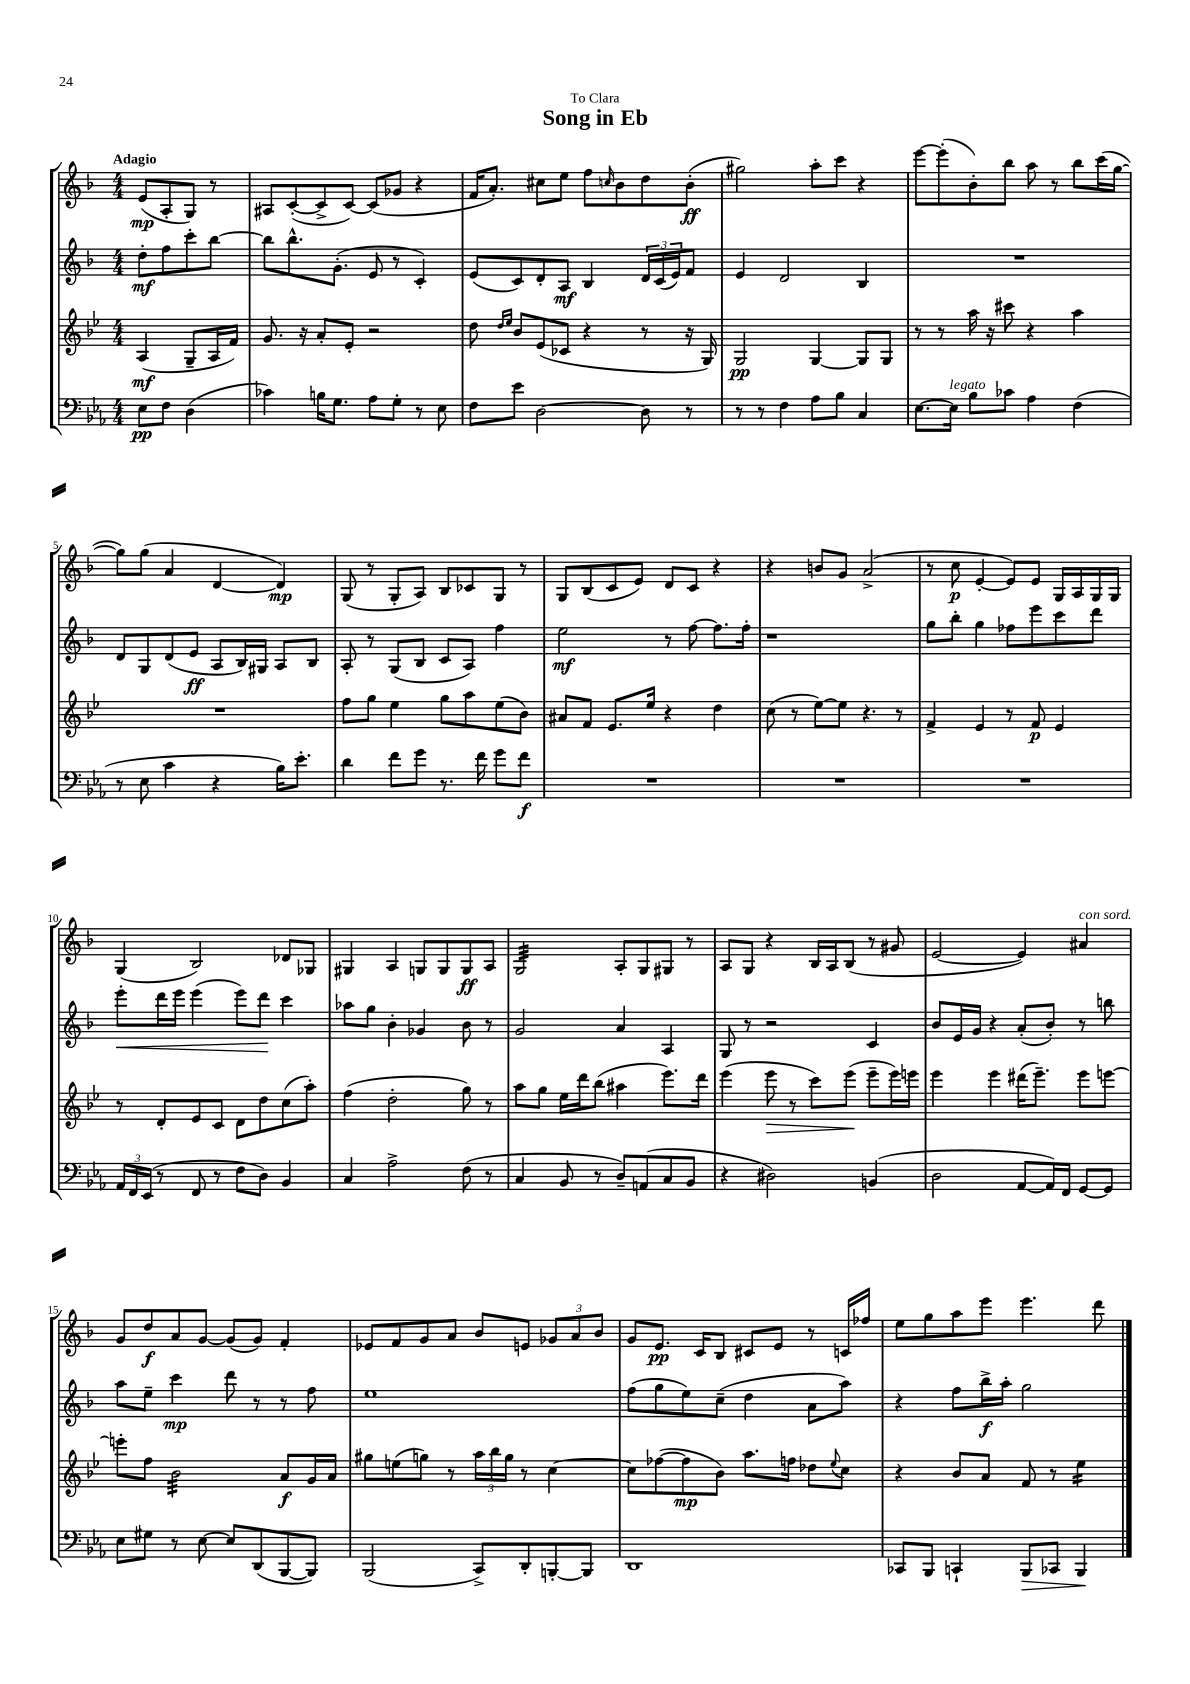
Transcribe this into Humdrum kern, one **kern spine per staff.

**kern	**kern	**kern	**kern
*staff4	*staff3	*staff2	*staff1
*clefF4	*clefG2	*clefG2	*clefG2
*k[b-e-a-]	*k[b-e-]	*k[b-]	*k[b-]
*M4/4	*M4/4	*M4/4	*M4/4
8E-\L	(4A/	8dd'\L	(8e/L
8F\J	.	8ff\	8A'/
(4D\	8G~/L	8ccc'\	8G/J)
.	16A/L	[8bb-\J	8r
.	16f/JJ)	.	.
=	=	=	=
4c-\)	8.g/	8bb-\]L	8A#/L
.	.	8.bb-^^\	([8c'/
.	16r	.	.
16B\LK	8a'/L	.	8c^/]
8.G\J	.	(8.g'\J	.
.	8e-'/J	.	[8c/J)
8A-\L	2r	8e/	(8c/]L
8G'\J	.	8r	8g-/J
8r	.	4c'/)	4r
8E-\	.	.	.
=	=	=	=
8F\L	8dd\	(8e/L	16f/LK
.	.	.	8.a'/J)
.	16qqdd/LL	.	.
.	16qqee-/JJ	.	.
8e-\J	8b-/L	8c/)	.
[2D\	(8e-/	8d'/	8cc#\L
.	8c-/J	8A/J	8ee\J
.	4r	4B-/	8ff\L
.	.	.	16qqcc/
.	.	.	8b-\
8D\]	8r	24d/LL	8dd\
.	.	(24c/	.
.	.	24e/J)	.
8r	16r	8f/J	(8b-'\J
.	16G/)	.	.
=	=	=	=
8r	2G/	4e/	2gg#\)
8r	.	.	.
4F\	.	2d/	.
8A-\L	[4G/	.	8aa'\L
8B-\J	.	.	8ccc\J
4C/	8G/]L	4B-/	4r
.	8G/J	.	.
=	=	=	=
[8.E-\L	8r	1r	[8eee\L
.	8r	.	(8eee'\]
16E-\]Jk	.	.	.
8B-\L	16aa\	.	8b-'\)
.	16r	.	.
8c-\J	8ccc#\	.	8bb-\J
4A-\	4r	.	8aa\
.	.	.	8r
(4F\	4aa\	.	8bb-\L
.	.	.	(16ccc\L
.	.	.	[16gg\JJ
=	=	=	=
8r	1r	8d/L	8gg\]L)
8E-\	.	8G/	(8gg\J
4c\	.	(8d/	4a/
.	.	8e/J	.
4r	.	8A/L	[4d/
.	.	16B-/L)	.
.	.	16G#/JJ	.
16B-\LK)	.	8A/L	4d/])
8.e-'\J	.	.	.
.	.	8B-/J	.
=	=	=	=
4d\	8ff\L	8A'/	(8G/
.	8gg\J	8r	8r
8f\L	4ee-\	(8G/L	8G'/L
8g\J	.	8B-/J	8A/J)
8.r	8gg\L	8c/L	8B-/L
.	8aa\	8A/J)	8c-/
16f\	.	.	.
8g\L	(8ee-\	4ff\	8G/J
8f\J	8b-\J)	.	8r
=	=	=	=
1r	8a#/L	2ee\	8G/L
.	8f/J	.	(8B-/
.	8.e-/L	.	8c/
.	.	.	8e/J)
.	16ee-/Jk	.	.
.	4r	8r	8d/L
.	.	[8ff\	8c/J
.	4dd\	8.ff\]L	4r
.	.	16ff'\Jk	.
=	=	=	=
1r	(8cc\	1r	4r
.	8r	.	.
.	[8ee-\L)	.	8b/L
.	8ee-\]J	.	8g/J
.	4.r	.	(2a^/
.	8r	.	.
=	=	=	=
1r	4f^/	8gg\L	8r
.	.	8bb-'\J	8cc\
.	4e-/	4gg\	[4e'/
.	8r	8ff-\L	8e/]L)
.	8f/	8eee\	8e/J
.	4e-/	8ccc\	16G/LL
.	.	.	16A/
.	.	8ddd\J	16G/
.	.	.	16G/JJ
=	=	=	=
24AA-/LL	8r	8eee'\L	(4G/
24FF/	.	.	.
(24EE-/JJ	.	.	.
8r	8d'/L	16ddd\L	.
.	.	16eee\JJ	.
8FF/	8e-/	(4eee\	2B-/)
8r	8c/J	.	.
8F\L	8d\L	8eee\L)	.
8D\J)	8dd\	8ddd\J	.
4BB-/	(8cc\	4ccc\	8d-/L
.	8aa'\J)	.	8G-/J
=	=	=	=
4C/	(4ff\	8aa-\L	4G#/
.	.	8gg\J	.
2A-^\	2dd'\	4b-'\	4A/
.	.	4g-/	8G/L
.	.	.	8G/
(8F\	8gg\)	8b-\	8G/
8r	8r	8r	8A/J
=	=	=	=
4C/	8aa\L	2g/	2G/
.	8gg\J	.	.
8BB-/	16ee-\LL	.	.
.	16ddd\J	.	.
8r	(8bb-\J	.	.
8D~/L)	4aa#\	4a/	8A'/L
(8AA/	.	.	8G/
8C/	8.eee-\L)	4A/	8G#/J
8BB-/J	.	.	8r
.	16ddd\Jk	.	.
=	=	=	=
4r	(4eee-\	8G/	8A/L
.	.	8r	8G/J
2D#\)	8eee-\	2r	4r
.	8r	.	.
.	8ccc\L)	.	16B-/LL
.	.	.	16A/J
.	(8eee-\J	.	(8B-/J
(4BB/	8eee-~\L	4c/	8r
.	16eee-\L)	.	8g#/
.	16eee\JJ	.	.
=	=	=	=
2D\	4eee-\	8b-/L	[2e/
.	.	16e/L	.
.	.	16g/JJ	.
.	4eee-\	4r	.
[8AA-/L	(16ddd#\LK	(8a'/L	4e/])
.	8.eee-~\J)	.	.
16AA-/]L)	.	8b-'/J)	.
16FF/JJ	.	.	.
[8GG/L	8eee-\L	8r	4a#/
8GG/]J	[8eee\J	8bb\	.
=	=	=	=
8E-\L	8eee'\]L	8aa\L	8g/L
8G#\J	8ff\J	8ee~\J	8dd/
8r	2b-\	4ccc\	8a/
[8E-\	.	.	[8g/J
8E-/]L	.	8ddd\	(8g/]L
(8DD/	.	8r	8g/J)
[8BBB-/	8a/L	8r	4f'/
8BBB-/]J)	16g/L	8ff\	.
.	16a/JJ	.	.
=	=	=	=
(2BBB-/	8gg#\L	1ee	8e-/L
.	(8ee\	.	8f/
.	8gg\J)	.	8g/
.	8r	.	8a/J
8CC^/L)	24aa\LL	.	8b-/L
.	24bb-\	.	.
.	24gg\JJ	.	.
8DD'/	8r	.	8e/J
[8BBB'/	[4cc\	.	12g-/L
.	.	.	12a/
8BBB/]J	.	.	.
.	.	.	12b-/J
=	=	=	=
1DD	8cc\]L	(8ff\L	8g/L
.	([8ff-\	8gg\	8.e/J
.	8ff-\]	8ee\)	.
.	.	.	16c/LK
.	8b-\J)	(8cc~\J	8B-/J
.	8.aa\L	4dd\	8c#/L
.	.	.	8e/J
.	16ff\Jk	.	.
.	8dd-\L	8a\L	8r
.	8qqee-/	.	.
.	8cc\J	8aa\J)	16c/LL
.	.	.	16ff-/JJ
=	=	=	=
8CC-/L	4r	4r	8ee\L
8BBB-/J	.	.	8gg\
4CC`/	8b-/L	8ff\L	8aa\
.	8a/J	16bb-^\L	8eee\J
.	.	16aa'\JJ	.
8BBB-/L	8f/	2gg\	4.eee\
8CC-/J	8r	.	.
4BBB-/	4ee-\	.	.
.	.	.	8ddd\
==	==	==	==
*-	*-	*-	*-
